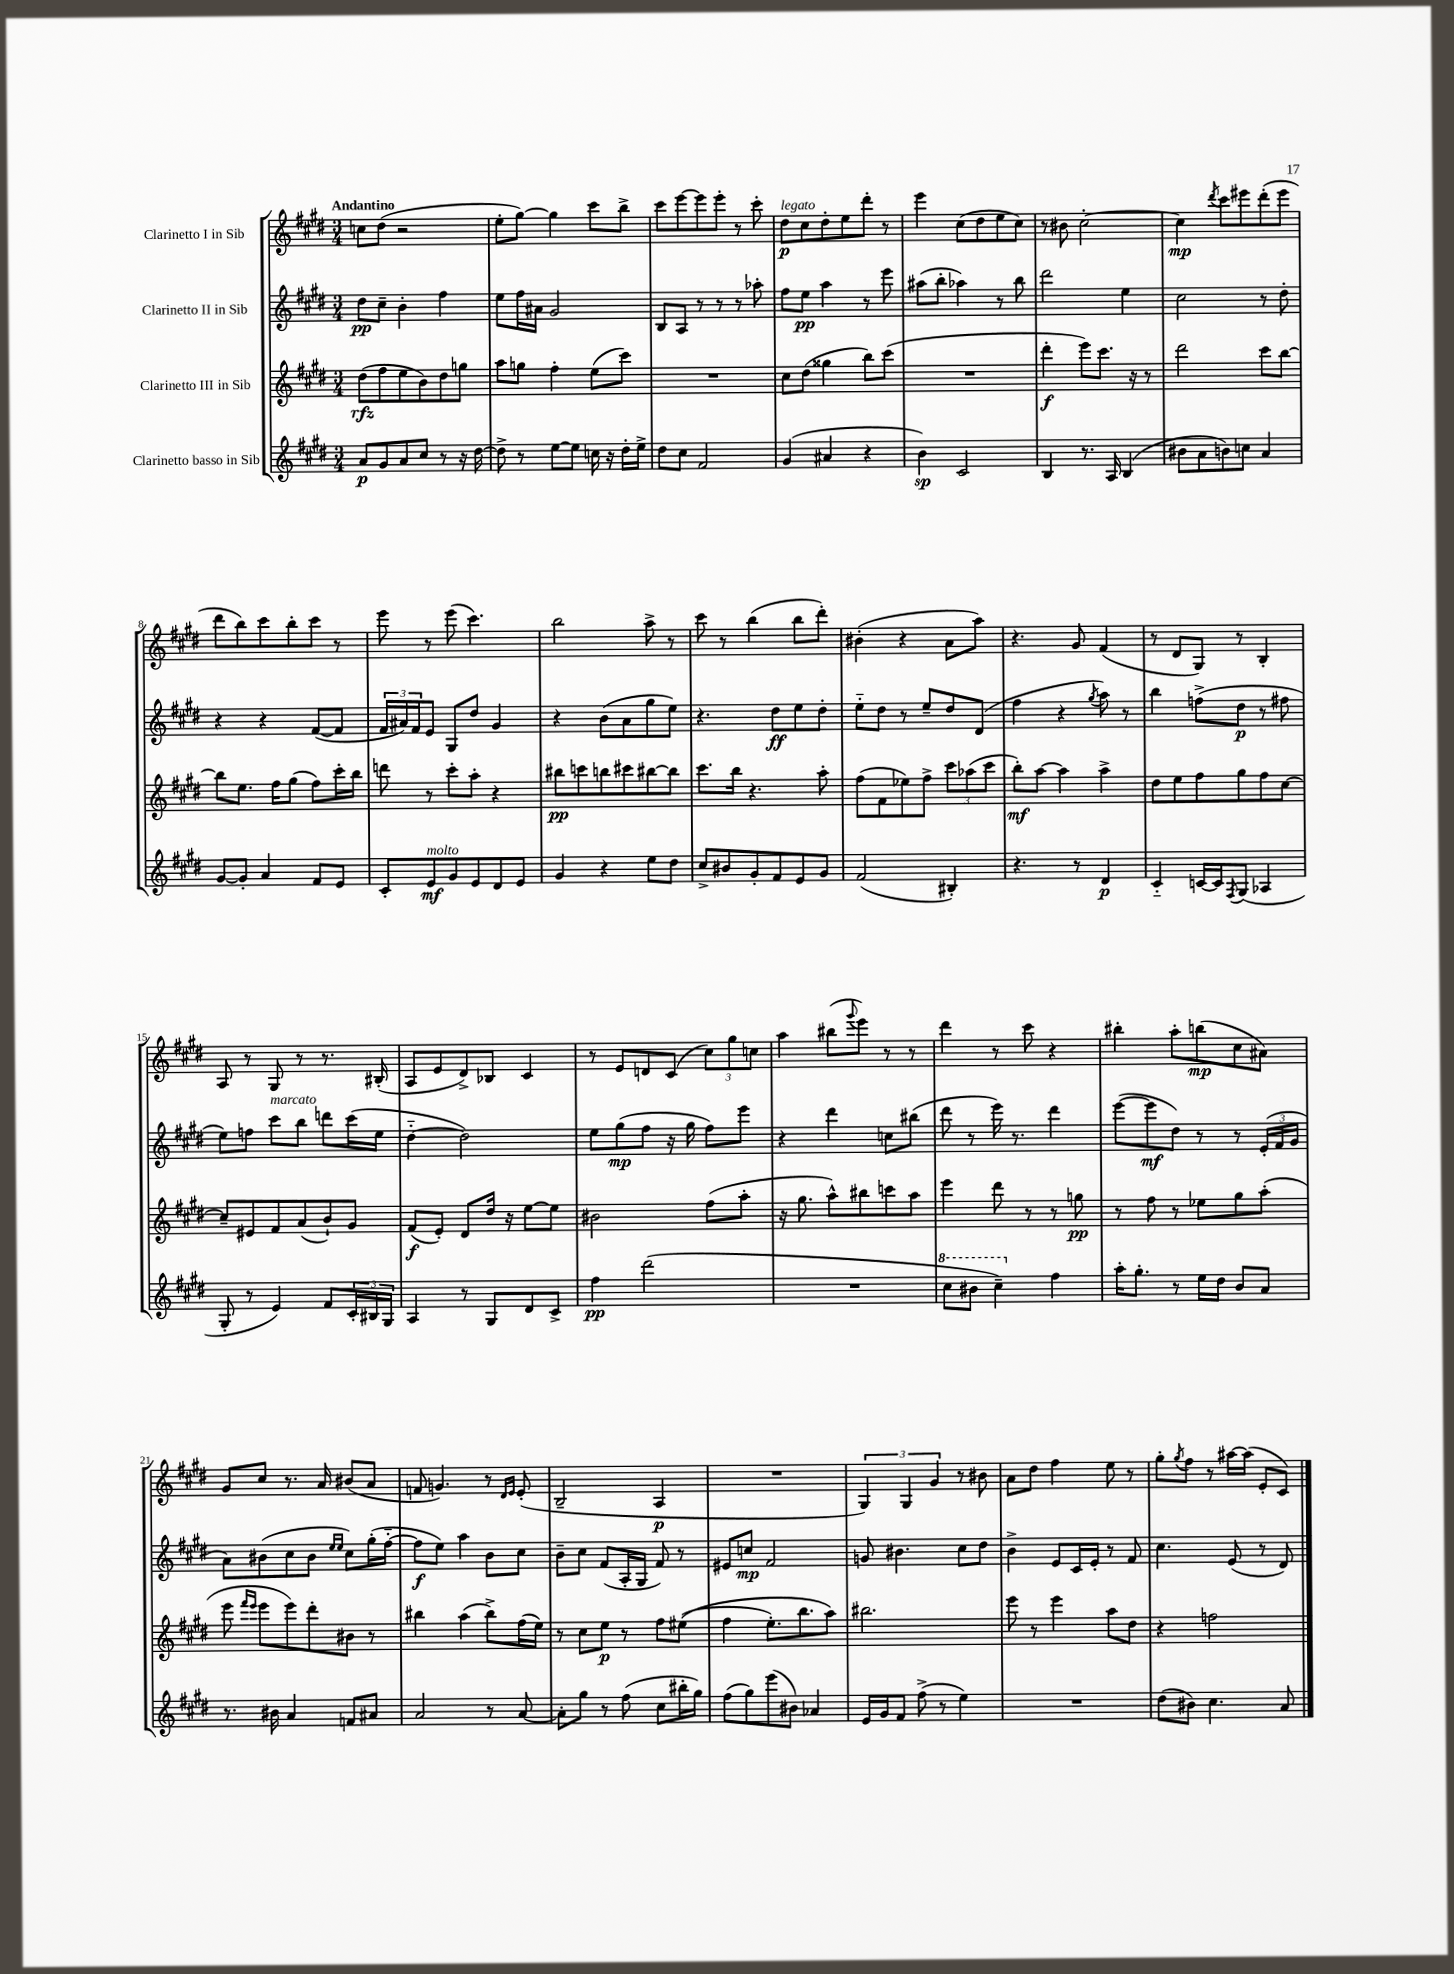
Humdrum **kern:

**kern	**dynam	**kern	**dynam	**kern	**dynam	**kern	**dynam
*part4	*part4	*part3	*part3	*part2	*part2	*part1	*part1
*staff4	*staff4	*staff3	*staff3	*staff2	*staff2	*staff1	*staff1
*I"Clarinetto basso in Sib	*	*I"Clarinetto III in Sib	*	*I"Clarinetto II in Sib	*	*I"Clarinetto I in Sib	*
*clefG2	*	*clefG2	*	*clefG2	*	*clefG2	*
*k[f#c#g#d#]	*	*k[f#c#g#d#]	*	*k[f#c#g#d#]	*	*k[f#c#g#d#]	*
*M3/4	*	*M3/4	*	*M3/4	*	*M3/4	*
=1	=1	=1	=1	=1	=1	=1	=1
!	!	!	!	!	!	!LO:TX:a:B:t=Andantino	!
8a/L	p	(8dd#\L	rfz	8dd#\L	pp	8ccn\L	.
8g#/	.	8ff#\	.	8cc#~\J	.	(8dd#\J	.
8a/	.	8ee\	.	4b'\	.	2r	.
8cc#/J	.	8b\)	.	.	.	.	.
8r	.	8dd#\	.	4ff#\	.	.	.
16r	.	8ggn\J	.	.	.	.	.
[16dd#\	.	.	.	.	.	.	.
=2	=2	=2	=2	=2	=2	=2	=2
8dd#^\]	.	8aa\L	.	8ee\L	.	8ee'\L	.
8r	.	8ggn\J	.	16ff#\L	.	[8gg#\J)	.
.	.	.	.	16a#X\JJ	.	.	.
[8ee\L	.	4ff#'\	.	2g#/	.	4gg#\]	.
8ee\J]	.	.	.	.	.	.	.
16ccn\	.	(8ee\L	.	.	.	8ccc#\L	.
16r	.	.	.	.	.	.	.
16dd#'\LL	.	8ccc#\J)	.	.	.	8bb^\J	.
16ee^\JJ	.	.	.	.	.	.	.
=3	=3	=3	=3	=3	=3	=3	=3
8dd#\L	.	2.r	.	8B/L	.	8ccc#\L	.
8cc#\J	.	.	.	8A/J	.	[8eee\	.
2f#/	.	.	.	8r	.	8eee\]	.
.	.	.	.	8r	.	8eee'\J	.
.	.	.	.	8r	.	8r	.
.	.	.	.	8aa-X'\	.	8ccc#'\	.
=4	=4	=4	=4	=4	=4	=4	=4
!	!	!	!	!	!	!LO:TX:a:i:t=legato	!
(4g#/	.	8cc#\L	.	8ff#\L	.	8dd#\L	p
.	.	(8dd#\J	.	8ee\J	pp	8cc#\	.
4a#X/	.	4gg##X\	.	4aa\	.	8dd#'\	.
.	.	.	.	.	.	8ee\	.
4r	.	8bb\L)	.	8r	.	8ddd#'\J	.
.	.	(8ccc#\J	.	8eee\	.	8r	.
=5	=5	=5	=5	=5	=5	=5	=5
4b\)	sp	2.r	.	(8aa#X\L	.	4eee\	.
.	.	.	.	8bb'\J	.	.	.
2c#/	.	.	.	4aa-X\)	.	(8cc#\L	.
.	.	.	.	.	.	8dd#\	.
.	.	.	.	8r	.	8ee\	.
.	.	.	.	8bb\	.	8cc#\J)	.
=6	=6	=6	=6	=6	=6	=6	=6
4B/	.	4ddd#'\	f	2ddd#\	.	8r	.
.	.	.	.	.	.	8b#X\	.
8.r	.	8eee\L)	.	.	.	[2cc#'\	.
.	.	8.ccc#\J	.	.	.	.	.
16A/	.	.	.	.	.	.	.
(4B/	.	.	.	4ee\	.	.	.
.	.	16r	.	.	.	.	.
.	.	8r	.	.	.	.	.
=7	=7	=7	=7	=7	=7	=7	=7
8b#X\L	.	2ddd#\	.	2cc#\	.	4cc#\]	mp
8a\	.	.	.	.	.	.	.
.	.	.	.	.	.	8qddd#/	.
8bn\)	.	.	.	.	.	8ccc#\L	.
8ccn\J	.	.	.	.	.	8eee#X\	.
4a/	.	8ccc#\L	.	8r	.	(8ddd#'\	.
.	.	[8bb\J	.	8dd#'\	.	8eee#\J	.
!!LO:LB:g=z
=8	=8	=8	=8	=8	=8	=8	=8
[8g#/L	.	8bb\L]	.	4r	.	8ddd#\L	.
8g#'/J]	.	8.ee\J	.	.	.	8bb\)	.
4a/	.	.	.	4r	.	8ccc#\	.
.	.	16ff#\KL	.	.	.	.	.
.	.	(8gg#\J	.	.	.	8bb'\	.
8f#/L	.	8ff#\L)	.	([8f#/L	.	8ccc#\J	.
8e/J	.	16ccc#'\L	.	8f#/J]	.	8r	.
.	.	16bb\JJ	.	.	.	.	.
=9	=9	=9	=9	=9	=9	=9	=9
8c#'/L	.	8dddn\	.	24f#/LL	.	8eee\	.
.	.	.	.	24a#X/)	.	.	.
.	.	.	.	24f#/J	.	.	.
!LO:TX:a:i:t=molto	!	!	!	!	!	!	!
8e/	mf	8r	.	8e/J	.	8r	.
8g#/	.	8ccc#'\L	.	8G#/L	.	(8eee\	.
8e/	.	8aa'\J	.	8dd#/J	.	4.ccc#\)	.
8d#/	.	4r	.	4g#/	.	.	.
8e/J	.	.	.	.	.	.	.
=10	=10	=10	=10	=10	=10	=10	=10
4g#/	.	8bb#X\L	pp	4r	.	2bb\	.
.	.	8cccn\	.	.	.	.	.
4r	.	8bbn\	.	(8b\L	.	.	.
.	.	8ccc#X\	.	8a\	.	.	.
8ee\L	.	[8bb#X\	.	8gg#\	.	8aa^\	.
8dd#\J	.	8bb#\J]	.	8ee\J)	.	8r	.
=11	=11	=11	=11	=11	=11	=11	=11
8cc#^/L	.	8.ccc#\L	.	4.r	.	8ccc#\	.
8b#X/	.	.	.	.	.	8r	.
.	.	16bb\Jk	.	.	.	.	.
8g#'/	.	4.r	.	.	.	(4bb\	.
8f#/	.	.	.	8dd#\L	ff	.	.
8e/	.	.	.	8ee\	.	8bb\L	.
8g#/J	.	8aa'\	.	8dd#'\J	.	8ddd#'\J)	.
=12	=12	=12	=12	=12	=12	=12	=12
(2f#/	.	(8ff#\L	.	8ee\L	.	(4b#X'\	.
.	.	8f#\	.	8dd#\J	.	.	.
.	.	8ee-X\)	.	8r	.	4r	.
.	.	8ff#^\J	.	8ee~/L	.	.	.
4B#X'/)	.	12ccc#\L	.	8dd#/	.	8a\L	.
.	.	(12aa-X\	.	.	.	.	.
.	.	.	.	(8d#/J	.	8aa\J)	.
.	.	12ccc#\J	.	.	.	.	.
=13	=13	=13	=13	=13	=13	=13	=13
4.r	.	8bb'\L)	mf	4ff#\	.	4.r	.
.	.	[8aa\J	.	.	.	.	.
.	.	4aa\]	.	4r	.	.	.
8r	.	.	.	.	.	8g#/	.
.	.	.	.	8qgg#/	.	.	.
4d#/	p	4aa^\	.	8aa\)	.	(4f#/	.
.	.	.	.	8r	.	.	.
=14	=14	=14	=14	=14	=14	=14	=14
4c#/	.	8dd#\L	.	4bb\	.	8r	.
.	.	8ee\	.	.	.	8d#/L	.
[16cn/LL	.	8ff#\	.	(8ffn^\L	.	8G#/J)	.
16c/J]	.	.	.	.	.	.	.
8qF#/	.	.	.	.	.	.	.
(8G#/J	.	8gg#\	.	8dd#\J	p	8r	.
4A-X/	.	8ff#\	.	8r	.	4B'/	.
.	.	[8cc#\J	.	8ff#X\	.	.	.
!!LO:LB:g=z
=15	=15	=15	=15	=15	=15	=15	=15
8G#'/	.	8cc#~/L]	.	8ee\L)	.	8A/	.
8r	.	8e#X/	.	8ffn\J	.	8r	.
!	!	!	!	!LO:TX:a:i:t=marcato	!	!	!
4e/)	.	8f#/	.	8ccc#\L	.	8G#/	.
.	.	(8a/	.	8bb\J	.	8r	.
8f#/L	.	8b`/)	.	8dddn\L	.	8.r	.
24c#'/L	.	8g#/J	.	(16ccc#\L	.	.	.
24B#X/	.	.	.	.	.	.	.
.	.	.	.	16ee\JJ	.	(16B#X'/	.
24G#/JJ	.	.	.	.	.	.	.
=16	=16	=16	=16	=16	=16	=16	=16
4A/	.	(8f#/L	f	[4dd#\	.	8A/L	.
.	.	8e'/J)	.	.	.	8e/	.
8r	.	8d#/L	.	2dd#\])	.	8d#^/)	.
8G#/L	.	16dd#/Jk	.	.	.	8B-X/J	.
.	.	16r	.	.	.	.	.
8d#/	.	[8ee\L	.	.	.	4c#/	.
8c#^/J	.	8ee\J]	.	.	.	.	.
=17	=17	=17	=17	=17	=17	=17	=17
4ff#\	pp	2b#X\	.	8ee\L	.	8r	.
.	.	.	.	(8gg#\	mp	8e/L	.
(2ddd#\	.	.	.	8ff#\J	.	8dn/	.
.	.	.	.	16r	.	(8c#/J	.
.	.	.	.	16gg#\	.	.	.
.	.	(8ff#\L	.	8ff#\L)	.	12cc#\L)	.
.	.	.	.	.	.	12gg#\	.
.	.	8aa'\J	.	8eee\J	.	.	.
.	.	.	.	.	.	12ccn\J	.
=18	=18	=18	=18	=18	=18	=18	=18
2.r	.	16r	.	4r	.	4aa\	.
.	.	8.gg#\	.	.	.	.	.
.	.	8aa^^\L)	.	4ddd#\	.	(8bb#X\L	.
.	.	.	.	.	.	8qqggg#/	.
.	.	8bb#X\	.	.	.	8eee\J)	.
.	.	8cccn\	.	8ccn\L	.	8r	.
.	.	8aa\J	.	(8bb#X\J	.	8r	.
=19	=19	=19	=19	=19	=19	=19	=19
*8va	*	*	*	*	*	*	*
8ccc#\L	.	4eee\	.	8ddd#\	.	4ddd#\	.
8bb#X\J	.	.	.	8r	.	.	.
4ccc#~\)	.	8ddd#\	.	16eee\)	.	8r	.
.	.	.	.	8.r	.	.	.
.	.	8r	.	.	.	8ccc#\	.
*X8va	*	*	*	*	*	*	*
4ff#\	.	8r	.	4ddd#\	.	4r	.
.	.	8ggn\	pp	.	.	.	.
=20	=20	=20	=20	=20	=20	=20	=20
16aa'\KL	.	8r	.	([8eee\L	.	4bb#X'\	.
8.gg#'\J	.	.	.	.	.	.	.
.	.	8ff#\	.	8eee\]	mf	.	.
8r	.	8r	.	8dd#\J)	.	8aa'\L	.
16ee\LL	.	8ee-X\L	.	8r	.	(8bbn\	mp
16dd#\JJ	.	.	.	.	.	.	.
8b/L	.	8gg#\	.	8r	.	8cc#\	.
8a/J	.	(8aa'\J	.	(24e'/LL	.	8a#X\J)	.
.	.	.	.	24f#/	.	.	.
.	.	.	.	24g#/JJ	.	.	.
!!LO:LB:g=z
=21	=21	=21	=21	=21	=21	=21	=21
8.r	.	8eee\	.	8a\L)	.	8g#/L	.
.	.	16qqfff#/LL	.	.	.	.	.
.	.	16qqeee/JJ	.	.	.	.	.
.	.	8eee\L	.	(8b#X\	.	8cc#/J	.
16b#X\	.	.	.	.	.	.	.
4a/	.	8eee\)	.	8cc#\	.	8.r	.
.	.	8ddd#'\	.	8b#\J	.	.	.
.	.	.	.	.	.	16a/	.
.	.	.	.	16qqee/LL	.	.	.
.	.	.	.	16qqee/JJ	.	.	.
8fn/L	.	8b#X\J	.	8cc#\L)	.	(8b#X/L	.
8a#X/J	.	8r	.	(16gg#'\L	.	8a/J	.
.	.	.	.	[16ff#\JJ	.	.	.
=22	=22	=22	=22	=22	=22	=22	=22
2a/	.	4bb#X\	.	8ff#\L]	f	8fn/	.
.	.	.	.	8ee\J)	.	4.gn/)	.
.	.	(4aa\	.	4aa\	.	.	.
8r	.	8bb#^\L)	.	8b\L	.	8r	.
.	.	.	.	.	.	16qqd#/LL	.
.	.	.	.	.	.	16qqe/JJ	.
[8a/	.	(16ff#\L	.	8cc#\J	.	(8e'/	.
.	.	16ee\JJ)	.	.	.	.	.
=23	=23	=23	=23	=23	=23	=23	=23
8a'\L]	.	8r	.	8b~\L	.	2B~/	.
8gg#\J	.	8cc#\L	.	8cc#\J	.	.	.
8r	.	8ee\J	p	(8f#/L	.	.	.
(8ff#\	.	8r	.	16A'/L	.	.	.
.	.	.	.	16G#/JJ	.	.	.
8cc#\L	.	8ff#\L	.	8f#/)	.	4A/	p
16bb#X'\L	.	((8ee#X\J	.	8r	.	.	.
16gg#\JJ)	.	.	.	.	.	.	.
=24	=24	=24	=24	=24	=24	=24	=24
(8ff#\L	.	4ff#\	.	8e#X/L	.	2.r	.
8gg#\)	.	.	.	8ccn/J	mp	.	.
(8eee\	.	8.ee'\L)	.	2f#/	.	.	.
8b#X\J)	.	.	.	.	.	.	.
.	.	8.bb\	.	.	.	.	.
4a-X/	.	.	.	.	.	.	.
.	.	8aa\J)	.	.	.	.	.
=25	=25	=25	=25	=25	=25	=25	=25
16e/LL	.	2.bb#X\	.	8gn/	.	6G#/)	.
16g#/J	.	.	.	.	.	.	.
8f#/J	.	.	.	4.b#X\	.	.	.
.	.	.	.	.	.	6G#/	.
(8ff#^\	.	.	.	.	.	.	.
.	.	.	.	.	.	6g#/	.
8r	.	.	.	.	.	.	.
4ee\)	.	.	.	8cc#\L	.	8r	.
.	.	.	.	8dd#\J	.	8b#X\	.
=26	=26	=26	=26	=26	=26	=26	=26
2.r	.	8eee\	.	4b^\	.	8a\L	.
.	.	8r	.	.	.	8dd#\J	.
.	.	4eee\	.	8e/L	.	4ff#\	.
.	.	.	.	16c#/L	.	.	.
.	.	.	.	16e'/JJ	.	.	.
.	.	8aa\L	.	8r	.	8ee\	.
.	.	8dd#\J	.	8f#/	.	8r	.
=27	=27	=27	=27	=27	=27	=27	=27
(8dd#\L	.	4r	.	4.cc#\	.	8gg#'\L	.
.	.	.	.	.	.	8qgg#/	.
8b#X\J)	.	.	.	.	.	8ff#\J	.
4.cc#\	.	2ffn\	.	.	.	8r	.
.	.	.	.	(8e/	.	[16aa#X\LL	.
.	.	.	.	.	.	(16aa#\JJ]	.
.	.	.	.	8r	.	8e'/L	.
8a/	.	.	.	8d#/)	.	8c#/J)	.
==	==	==	==	==	==	==	==
*-	*-	*-	*-	*-	*-	*-	*-
